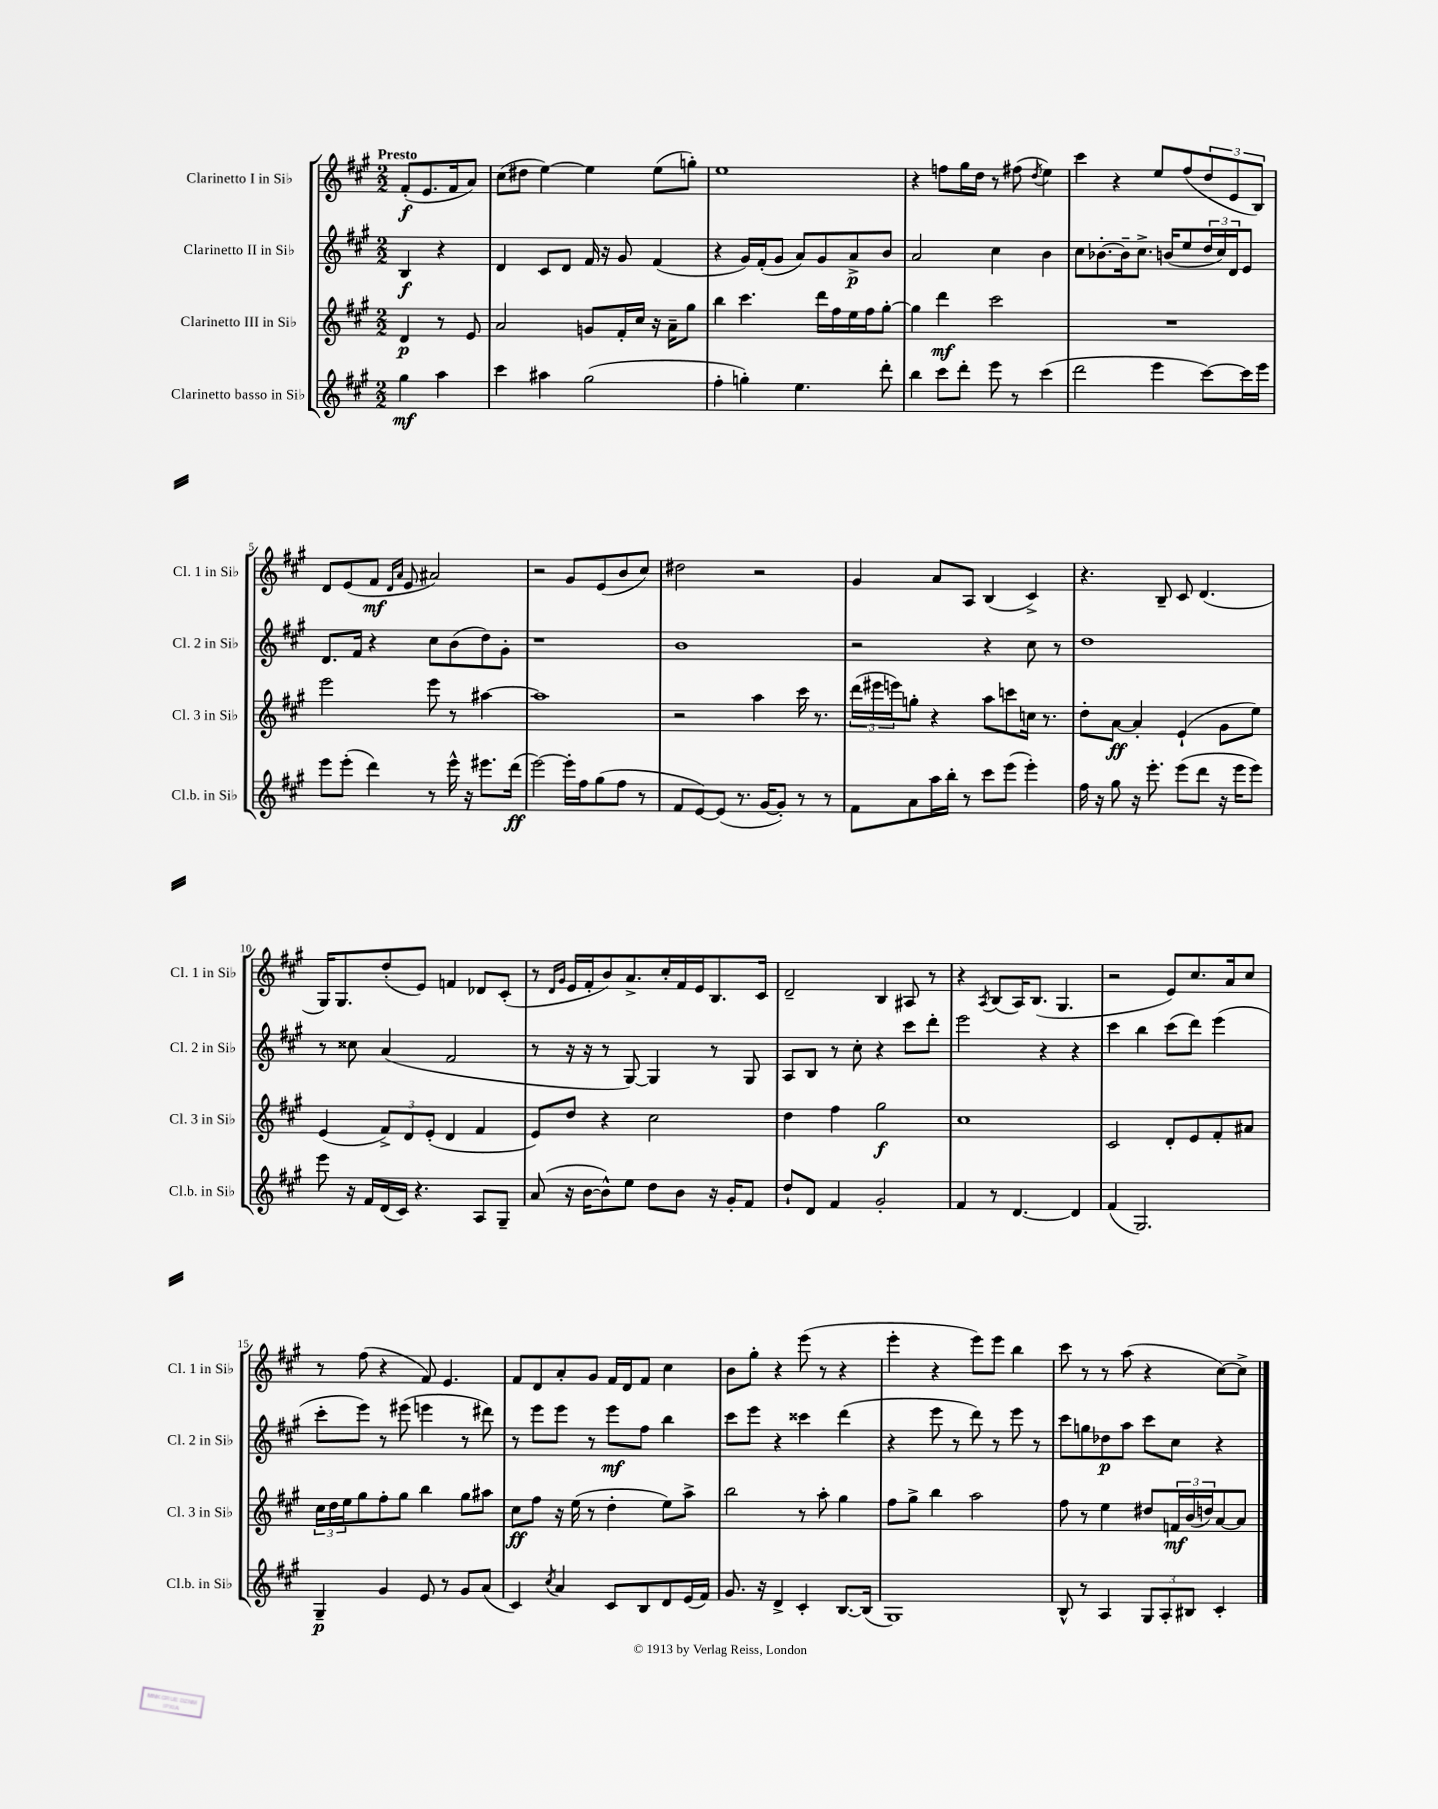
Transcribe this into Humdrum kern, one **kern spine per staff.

**kern	**kern	**kern	**kern
*staff4	*staff3	*staff2	*staff1
*clefG2	*clefG2	*clefG2	*clefG2
*k[f#c#g#]	*k[f#c#g#]	*k[f#c#g#]	*k[f#c#g#]
*M2/2	*M2/2	*M2/2	*M2/2
4gg#	4d	4B	(8f#'
.	.	.	8.e
4aa	8r	4r	.
.	.	.	16f#
.	8e	.	8a)
=	=	=	=
4ccc#	2a	4d	(8cc#
.	.	.	8dd#
4aa#	.	8c#	[4ee)
.	.	8d	.
(2gg#	8g	16f#	4ee]
.	.	16r	.
.	16f#'	8g#	.
.	16cc#	.	.
.	16r	(4f#	(8ee
.	16a~	.	.
.	8gg#	.	8gg')
=	=	=	=
4ff#'	4bb	4r	1ee
4gg')	4.ccc#	16g#)	.
.	.	(16f#'	.
.	.	8g#	.
4.ee	.	8a)	.
.	16ddd	8g#	.
.	16ff#	.	.
.	16ee	8a^	.
.	16ff#	.	.
8ddd'	[8gg#'	8b	.
=	=	=	=
4bb	4gg#]	2a	4r
8ccc#	4ddd	.	8ff
8ddd'	.	.	16gg#
.	.	.	16dd
8eee	2ccc#	4cc#	8r
8r	.	.	(8ff#
.	.	.	8qdd
(4ccc#	.	4b	4ee)
=	=	=	=
2ddd	1r	8cc#	4ccc#
.	.	[8.b-'	.
.	.	.	4r
.	.	16b-~]	.
.	.	8.cc#^	.
4eee	.	.	8ee
.	.	(16b	.
.	.	8ee	(8ff#
[8ccc#)	.	24dd	12dd
.	.	24cc#)	.
.	.	24d	12e
16ccc#]	.	8e	.
.	.	.	12B)
16eee	.	.	.
=	=	=	=
8eee	2eee	8.d	8d
(8eee'	.	.	(8e
.	.	16f#	.
4ddd)	.	4r	8f#
.	.	.	16qqd
.	.	.	16qqa
.	.	.	8e
8r	8eee	8cc#	2a#)
16eee^^	8r	(8b	.
16r	.	.	.
8.eee#	[4aa#	8dd)	.
.	.	8g#'	.
(16ddd	.	.	.
=	=	=	=
[2eee)	1aa#]	1r	2r
16eee']	.	.	8g#
16ff#	.	.	.
(8gg#	.	.	(8e
8ff#	.	.	8b
8r	.	.	8cc#)
=	=	=	=
8f#	2r	1b	2dd#
[8e)	.	.	.
(8e]	.	.	.
8.r	.	.	.
.	4aa	.	2r
[16g#	.	.	.
8g#'])	.	.	.
8r	16ccc#	.	.
.	8.r	.	.
8r	.	.	.
=	=	=	=
8f#	(24ddd	2r	4g#
.	24eee#	.	.
.	24eee)	.	.
8a	8gg'	.	.
16aa	4r	.	8a
16bb'	.	.	.
8r	.	.	8A
8ccc#	8aa	4r	(4B
(8eee	8ccc	.	.
4eee')	16cc	8cc#	4c#^)
.	8.r	.	.
.	.	8r	.
=	=	=	=
16ff#	8dd'	1dd	4.r
16r	.	.	.
8gg#	[8a	.	.
16r	4a']	.	.
8.eee'	.	.	.
.	.	.	8B~
(8eee	(4e`	.	8c#
8ddd	.	.	(4.d
16r	8g#	.	.
16eee	.	.	.
8eee)	8ee)	.	.
=	=	=	=
8eee	(4e	8r	16G#)
.	.	.	8.G#
16r	.	8cc##	.
16f#	.	.	.
(16d	12f#^)	(4a	(8dd'
16c#)	.	.	.
.	12d	.	.
4.r	.	.	8e)
.	(12e'	.	.
.	4d	2f#	4f
8A	4f#	.	8d-
8G#~	.	.	(8c#'
=	=	=	=
(8a	8e)	8r	8r
.	.	.	16qqd
.	.	.	16qqg#
16r	8dd	16r	16e
[16b	.	16r	16f#'
8b^^])	4r	8r	8b)
8ee	.	[8G#)	8.a^
8dd	2cc#	4G#]	.
.	.	.	16cc#'
8b	.	.	16f#
.	.	.	16e
16r	.	8r	8.B
16g#'	.	.	.
8f#	.	8G#	.
.	.	.	16c#
=	=	=	=
8dd`	4dd	8A	2d~
8d	.	8B	.
4f#	4ff#	8r	.
.	.	8cc#'	.
2g#'	2gg#	4r	4B
.	.	8ccc#	8A#
.	.	8ddd'	8r
=	=	=	=
4f#	1cc#	2eee	4r
.	.	.	8qA
8r	.	.	(8B
[4.d	.	.	16A)
.	.	.	(8.B
.	.	4r	.
.	.	.	4.G#
4d]	.	4r	.
=	=	=	=
(4f#	2c#	4ccc#	2r
2.G#)	.	4bb	.
.	8d'	(8ccc#	8e)
.	8e	8ddd)	8.cc#
.	8f#'	(4eee	.
.	.	.	16a
.	8a#	.	8cc#
=	=	=	=
4G#~	24cc#	8ccc#'	8r
.	24dd	.	.
.	24ee	.	.
.	8gg#	8eee)	(8ff#
4g#	8ff#'	8r	4r
.	8gg#	(8eee#	.
8e	4bb	4eee	8f#)
8r	.	.	4.e
8g#	8gg#	8r	.
(8a	8aa#	8ddd#)	.
=	=	=	=
4c#)	8cc#	8r	8f#
.	8ff#	8eee	8d
8qcc#	.	.	.
4a	16r	8eee	8a'
.	(16ee	.	.
.	8r	8r	8g#
8c#	4dd'	8eee	16f#
.	.	.	16d
8B	.	8ff#	8f#
8d	8ee)	4bb	4cc#
(16e	8aa^	.	.
16f#)	.	.	.
=	=	=	=
8.g#	2bb	8ccc#	8b
.	.	8eee	8gg#'
16r	.	.	.
4d^	.	4r	4r
4c#'	8r	4ccc##	(8eee
.	8aa'	.	8r
[8.B	4gg#	(4ddd	4r
(16B]	.	.	.
=	=	=	=
1G#)	8ff#	4r	4eee'
.	8gg#^	.	.
.	4bb	8eee	4r
.	.	8r	.
.	2aa	8ddd)	8eee)
.	.	8r	8eee
.	.	8eee	4bb
.	.	8r	.
=	=	=	=
8B^^	8ff#	8ccc#	8ccc#
8r	8r	8gg	8r
4A	4ee	8dd-	8r
.	.	8aa	(8aa
12G#	8dd#	8ccc#	4r
12A'	.	.	.
.	24f	8cc#	.
12B#	(24b	.	.
.	24dd)	.	.
4c#'	[8a	4r	[8cc#)
.	8a]	.	8cc#^]
==	==	==	==
*-	*-	*-	*-
